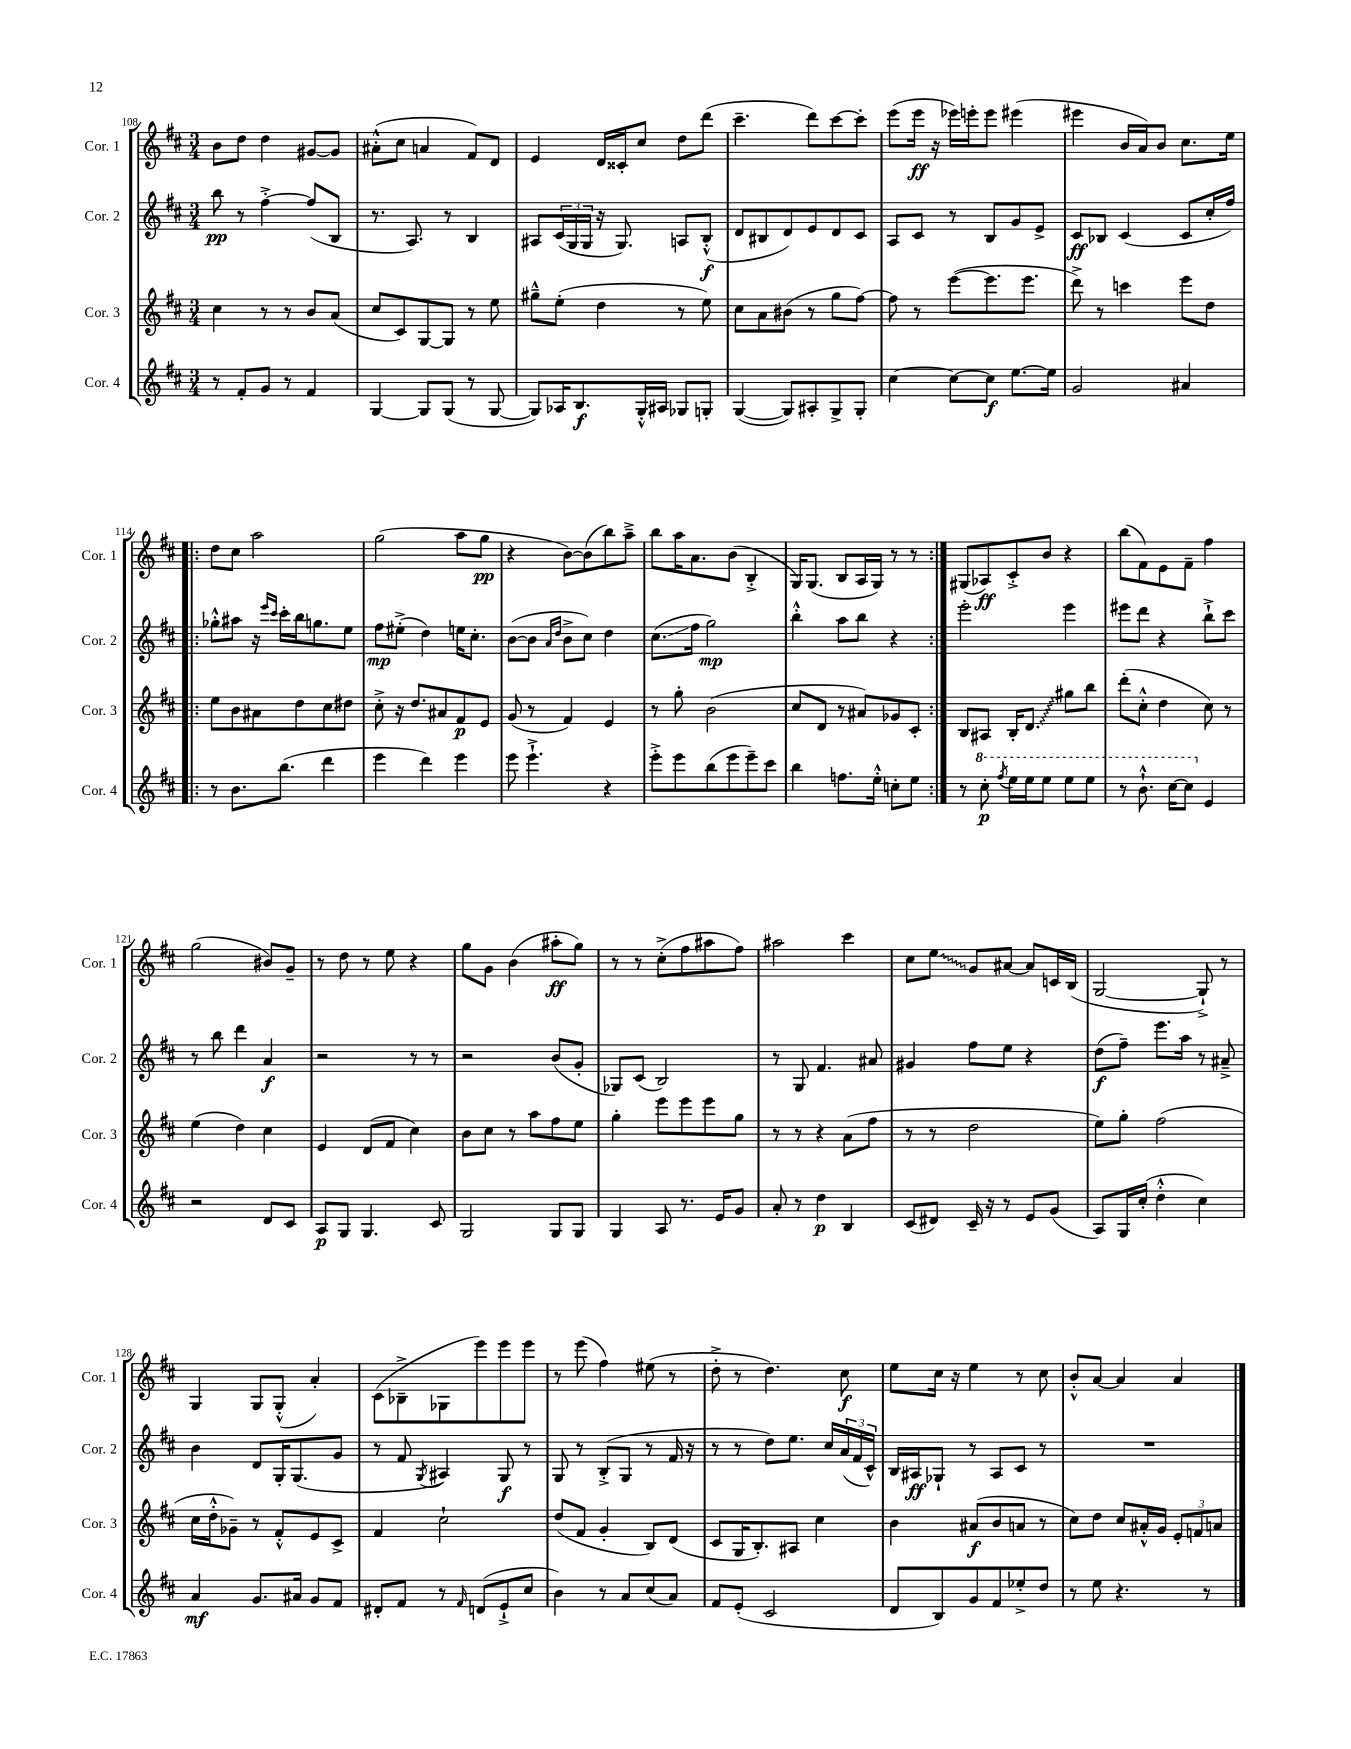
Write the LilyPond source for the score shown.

<<
\new StaffGroup <<
\new Staff = "s0" \with { instrumentName = "Cor. 1" shortInstrumentName = "Cor. 1" } {
    \clef treble \key d \major \numericTimeSignature \time 3/4
    b'8 d''8 d''4 gis'8~ gis'8 |
    ais'8-.-^( cis''8 a'4 fis'8) d'8 |
    e'4 d'16 cisis'16-. cis''8 d''8 d'''8( |
    cis'''4.-- d'''8) cis'''8~ cis'''8-. |
    e'''8( e'''16\ff r16 ees'''16) e'''16-. e'''8 eis'''4( |
    eis'''4 b'16 a'16) b'8 cis''8. e''16 |
    \repeat volta 2 { d''8 cis''8 a''2 |
    g''2( a''8 g''8\pp |
    r4 b'8~) b'8( b''8) a''8---> |
    b''8 a''16 a'8. b'8( b4-.-> |
    g16) g8.( b8 a16 g16) r8 r8 | }
    gis8( aes8\ff) cis'8-.-> b'8 r4 |
    b''8( fis'8) e'8 fis'8-- fis''4 |
    g''2( bis'8) g'8-- |
    r8 d''8 r8 e''8 r4 |
    g''8 g'8 b'4( ais''8-.\ff g''8) |
    r8 r8 cis''8-.->( fis''8 ais''8 fis''8) |
    ais''2 cis'''4 |
    cis''8 \once \override Glissando.style = #'zigzag e''8\glissando g'8 ais'8~ ais'8 c'16 b16( |
    g2~ g8-!->) r8 |
    g4 g8 g8-.-^( a'4-.) |
    cis'8( bes8---> ges8 e'''8) e'''8 e'''8 |
    r8 e'''8( fis''4) eis''8( r8 |
    d''8-.-> r8 d''4.) cis''8\f |
    e''8 cis''16 r16 e''4 r8 cis''8 |
    b'8-.-^ a'8~ a'4 a'4 \bar "|." |
}
\new Staff = "s1" \with { instrumentName = "Cor. 2" shortInstrumentName = "Cor. 2" } {
    \clef treble \key d \major \numericTimeSignature \time 3/4
    b''8\pp r8 fis''4~-.-> fis''8( b8 |
    r8. a8.) r8 b4 |
    ais8 \tuplet 3/2 { cis'16( g16 g16 } r16 g8.) a8 b8-.-^\f( |
    d'8 bis8 d'8) e'8 d'8 cis'8 |
    a8 cis'8 r8 b8 g'8 e'8-> |
    cis'8\ff bes8 cis'4( cis'8 cis''16-. fis''16) |
    \repeat volta 2 { ges''8-.-^ ais''8 r16 \grace { e'''16 cis'''16 } cis'''16-. b''16 g''8. e''8 |
    fis''8\mp eis''8-.->( d''4) e''16 cis''8.-. |
    b'8~( b'8 \grace { a'16 d''16 } b'8-> cis''8) d''4 |
    cis''8.\glissando( fis''16 g''2\mp) |
    b''4-.-^ a''8 b''8 r4 | }
    e'''2-. e'''4 |
    eis'''8 d'''8 r4 b''8-!-> cis'''8 |
    r8 b''8 d'''4 a'4\f |
    r2 r8 r8 |
    r2 b'8( g'8-. |
    ges8) cis'8( b2) |
    r8 g8 fis'4. ais'8 |
    gis'4 fis''8 e''8 r4 |
    d''8\f( fis''8--) e'''8. a''16 r8 ais'8---> |
    b'4 d'8 g16-. g8.( g'8 |
    r8 fis'8 \acciaccatura { g8 } ais4) g8\f r8 |
    g8 r8 b8-.->( g8 r8 fis'16 r16 |
    r8 r8 d''8) e''8. cis''16 \tuplet 3/2 { a'16( fis'16 cis'16-^) } |
    b16 ais16\ff ges8-! r8 ais8 cis'8 r8 |
    R2. \bar "|." |
}
\new Staff = "s2" \with { instrumentName = "Cor. 3" shortInstrumentName = "Cor. 3" } {
    \clef treble \key d \major \numericTimeSignature \time 3/4
    cis''4 r8 r8 b'8 a'8( |
    cis''8 cis'8) g8~ g8 r8 e''8 |
    gis''8---^ e''8-.( d''4 r8 e''8) |
    cis''8 a'8 bis'8( r8 g''8 fis''8~) |
    fis''8 r8 e'''8~( e'''8. e'''8. |
    d'''8->) r8 c'''4 e'''8 d''8 |
    \repeat volta 2 { e''8 b'8 ais'8 d''8 cis''8 dis''8 |
    cis''8-.-> r16 d''8. ais'8 fis'8\p e'8 |
    g'8( r8 fis'4) e'4 |
    r8 g''8-. b'2( |
    cis''8 d'8 r8 ais'8) ges'8 cis'8-. | }
    b8 ais8 b16-. \once \override Glissando.style = #'zigzag d'8.\glissando gis''8 b''8 |
    d'''8-.( cis''8-.-^ d''4 cis''8) r8 |
    e''4( d''4) cis''4 |
    e'4 d'8( fis'8 cis''4) |
    b'8 cis''8 r8 a''8 fis''8 e''8 |
    g''4-. e'''8 e'''8 e'''8 g''8 |
    r8 r8 r4 a'8( fis''8 |
    r8 r8 d''2 |
    e''8) g''8-. fis''2( |
    cis''16 d''16-.-^ ges'8--) r8 fis'8-.-^ e'8 cis'8-> |
    fis'4 cis''2-! |
    d''8( fis'8 g'4-. b8) d'8( |
    cis'8 g16 b8.-.) ais8 cis''4 |
    b'4 ais'8\f( b'8 a'8 r8 |
    cis''8) d''8 cis''8 ais'16-.-^ g'16 \tuplet 3/2 { e'8-. f'8 a'8 } \bar "|." |
}
\new Staff = "s3" \with { instrumentName = "Cor. 4" shortInstrumentName = "Cor. 4" } {
    \clef treble \key d \major \numericTimeSignature \time 3/4
    r8 fis'8-. g'8 r8 fis'4 |
    g4~ g8 g8( r8 g8~ |
    g8) aes16 b8.\f g16-.-^ ais16 ges8 g8-. |
    g4~( g8) ais8-. g8-> g8-. |
    cis''4~ cis''8~ cis''8\f e''8.~ e''16 |
    g'2 ais'4 |
    \repeat volta 2 { r8 b'8. b''8.( d'''4 |
    e'''4 d'''4) e'''4 |
    e'''8 e'''4.-!-> r4 |
    e'''8-.-> e'''8 b''8( e'''8 e'''8--) cis'''8 |
    b''4 f''8. e''16-.-^ c''8-. e''8 | }
    r8 \ottava #1 cis'''8-.\p \acciaccatura { fis'''8 } e'''16 e'''16 e'''8 e'''8 e'''8 |
    r8 b''8.-!-^ cis'''16~ cis'''8 \ottava #0 e'4 |
    r2 d'8 cis'8 |
    a8\p g8 g4. cis'8 |
    g2 g8 g8 |
    g4 a8 r8. e'16 g'8 |
    a'8-. r8 d''4\p b4 |
    cis'8( dis'8) cis'16-- r16 r8 e'8 g'8( |
    a8) g16 cis''16-.( d''4-.-^ cis''4) |
    a'4\mf g'8. ais'16 g'8 fis'8 |
    dis'8-. fis'8 r8 \grace { fis'16 } d'8( e'8-!-> cis''8 |
    b'4) r8 a'8 cis''8( a'8) |
    fis'8 e'8-.( cis'2 |
    d'8 b8) g'8 fis'8 ees''8-.-> d''8 |
    r8 e''8 r4. r8 \bar "|." |
}
>>
>>
\layout { \context { \Score currentBarNumber = #108 } }
